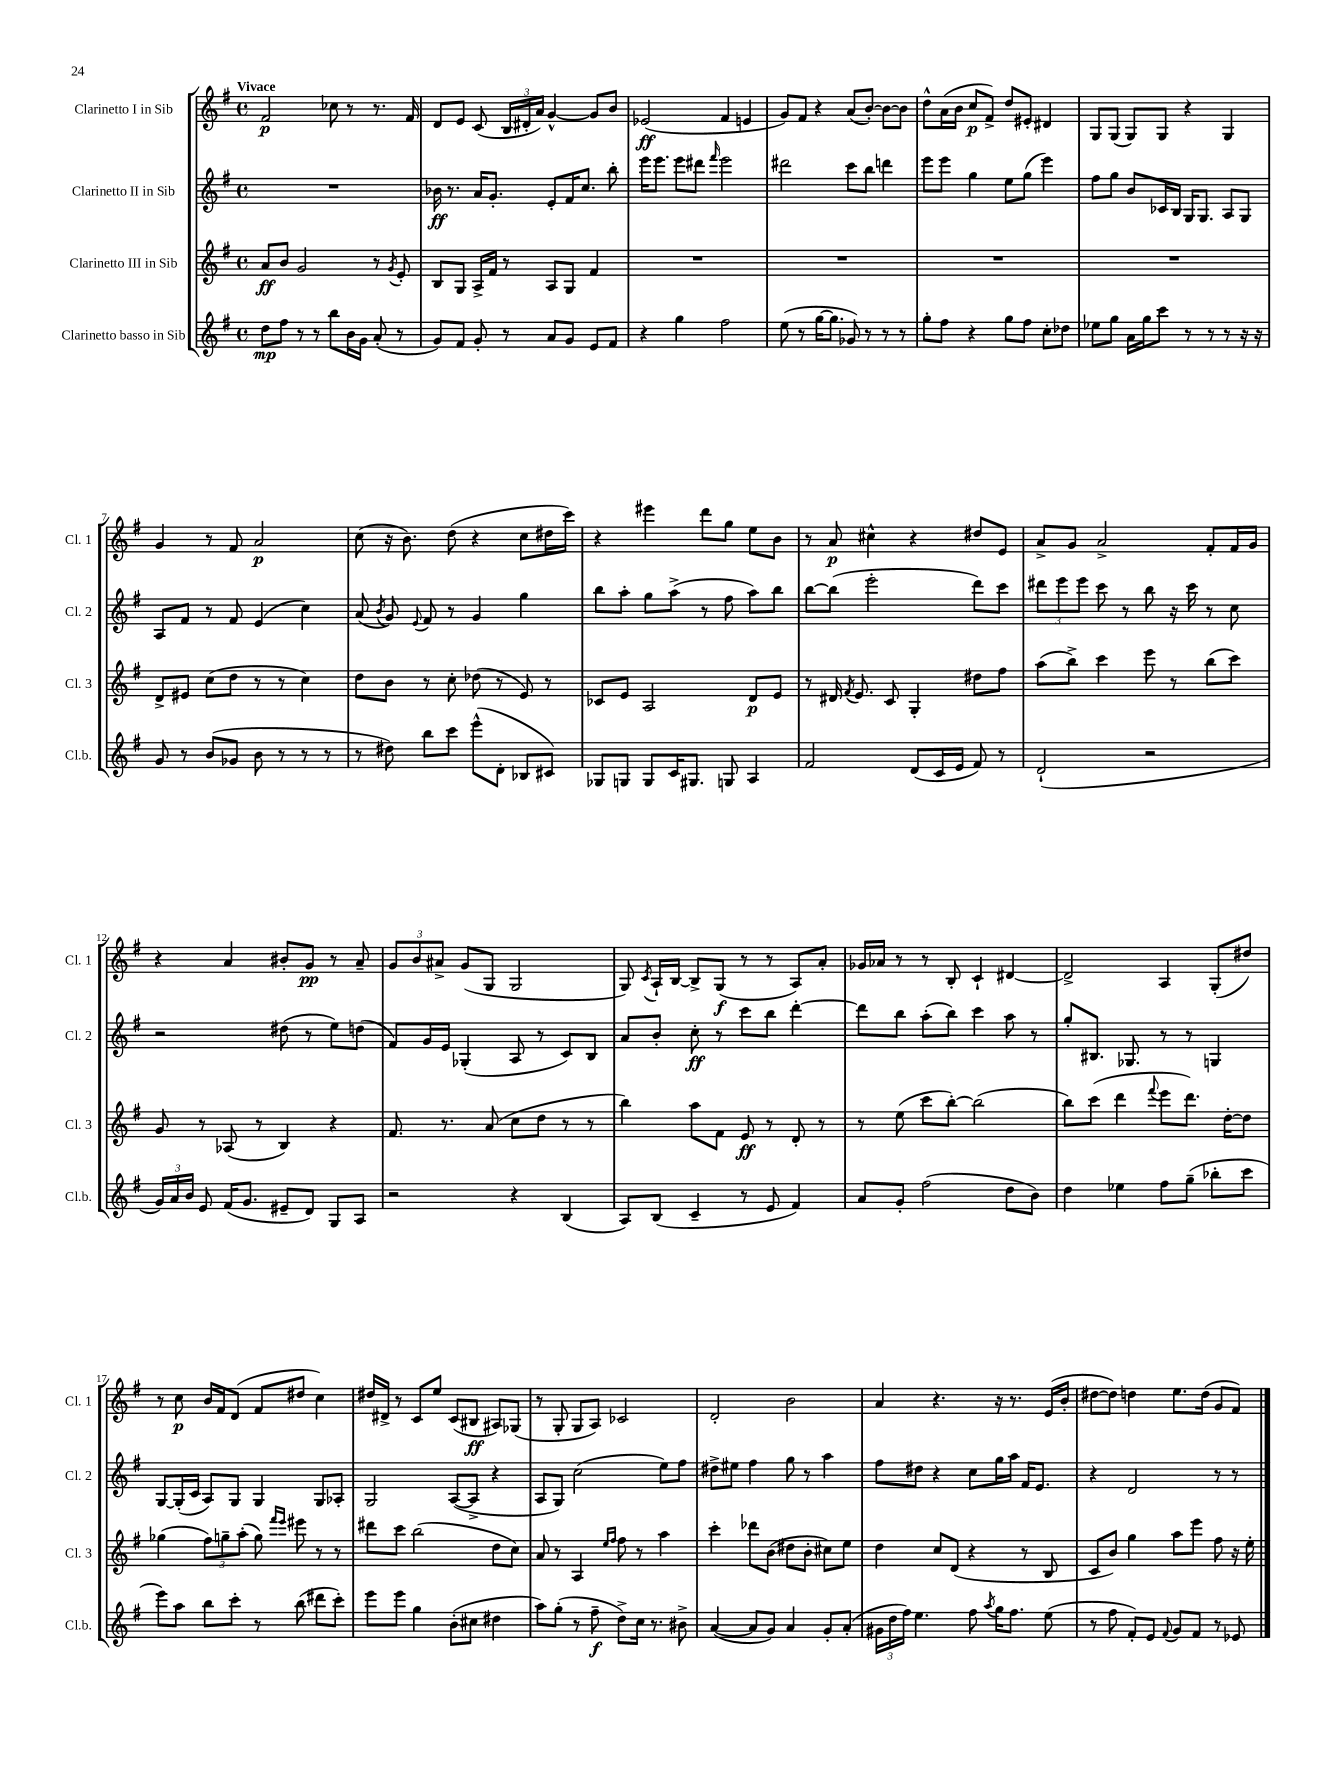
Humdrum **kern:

**kern	**dynam	**kern	**dynam	**kern	**dynam	**kern	**dynam
*part4	*part4	*part3	*part3	*part2	*part2	*part1	*part1
*staff4	*staff4	*staff3	*staff3	*staff2	*staff2	*staff1	*staff1
*I"Clarinetto basso in Sib	*	*I"Clarinetto III in Sib	*	*I"Clarinetto II in Sib	*	*I"Clarinetto I in Sib	*
*I'Cl.b.	*	*I'Cl. 3	*	*I'Cl. 2	*	*I'Cl. 1	*
*clefG2	*	*clefG2	*	*clefG2	*	*clefG2	*
*k[f#]	*	*k[f#]	*	*k[f#]	*	*k[f#]	*
*M4/4	*	*M4/4	*	*M4/4	*	*M4/4	*
*met(c)	*	*met(c)	*	*met(c)	*	*met(c)	*
=1	=1	=1	=1	=1	=1	=1	=1
!	!	!	!	!	!	!LO:TX:a:B:t=Vivace	!
8dd\L	mp	8a/L	ff	1r	.	2f#/	p
8ff#\J	.	8b/J	.	.	.	.	.
8r	.	2g/	.	.	.	.	.
8r	.	.	.	.	.	.	.
8bb\L	.	.	.	.	.	8cc-X\	.
16b\L	.	.	.	.	.	8r	.
16g\JJ	.	.	.	.	.	.	.
(8a'/	.	8r	.	.	.	8.r	.
.	.	8qg/	.	.	.	.	.
8r	.	8e'/	.	.	.	.	.
.	.	.	.	.	.	16f#/	.
=2	=2	=2	=2	=2	=2	=2	=2
8g/L)	.	8B/L	.	16b-X\	ff	8d/L	.
.	.	.	.	8.r	.	.	.
8f#/J	.	8G/J	.	.	.	8e/J	.
8g'/	.	16A^/LL	.	16a/KL	.	(8c/	.
.	.	16f#/JJ	.	8.g'/J	.	.	.
8r	.	8r	.	.	.	24B/LL	.
.	.	.	.	.	.	24d#X'/	.
.	.	.	.	.	.	24a/JJ)	.
8a/L	.	8A/L	.	8e'/L	.	[4g^^/	.
8g/J	.	8G/J	.	16f#/K	.	.	.
.	.	.	.	8.cc/J	.	.	.
8e/L	.	4f#/	.	.	.	8g/L]	.
8f#/J	.	.	.	8bb'\	.	8b/J	.
=3	=3	=3	=3	=3	=3	=3	=3
4r	.	1r	.	16eee\KL	.	(2e-X/	ff
.	.	.	.	8.eee\J	.	.	.
4gg\	.	.	.	8eee\L	.	.	.
.	.	.	.	8ddd#X\J	.	.	.
.	.	.	.	16qqfff#/	.	.	.
2ff#\	.	.	.	2eee\	.	4f#/	.
.	.	.	.	.	.	4en/	.
=4	=4	=4	=4	=4	=4	=4	=4
(8ee\	.	1r	.	2ddd#X\	.	8g/L)	.
8r	.	.	.	.	.	8f#/J	.
[16gg\KL	.	.	.	.	.	4r	.
8.gg\J]	.	.	.	.	.	.	.
8g-X/)	.	.	.	8ccc\L	.	(8a/L	.
8r	.	.	.	8bb\J	.	[8b'/J)	.
8r	.	.	.	4dddn\	.	8b\L_	.
8r	.	.	.	.	.	8b\J]	.
=5	=5	=5	=5	=5	=5	=5	=5
8gg'\L	.	1r	.	8eee\L	.	8dd^^\L	.
8ff#\J	.	.	.	8eee\J	.	(16a\L	.
.	.	.	.	.	.	16b\JJ	.
4r	.	.	.	4gg\	.	8cc/L	p
.	.	.	.	.	.	8f#^/J)	.
8gg\L	.	.	.	8ee\L	.	8dd/L	.
8ff#\J	.	.	.	(8gg\J	.	8e#X'/J	.
8cc'\L	.	.	.	4eee\)	.	4d#X/	.
8dd-X\J	.	.	.	.	.	.	.
=6	=6	=6	=6	=6	=6	=6	=6
8ee-X\L	.	1r	.	8ff#\L	.	8G/L	.
8gg\J	.	.	.	8gg\J	.	(8G/J	.
16a\LL	.	.	.	8b/L	.	8G/L)	.
16gg\J	.	.	.	.	.	.	.
8ccc\J	.	.	.	16c-X/L	.	8G/J	.
.	.	.	.	16B/JJ	.	.	.
8r	.	.	.	16G/KL	.	4r	.
.	.	.	.	8.G/J	.	.	.
8r	.	.	.	.	.	.	.
8r	.	.	.	8A/L	.	4G/	.
16r	.	.	.	8G/J	.	.	.
16r	.	.	.	.	.	.	.
!!LO:LB:g=z
=7	=7	=7	=7	=7	=7	=7	=7
8g/	.	8d^/L	.	8A/L	.	4g/	.
8r	.	8e#X/J	.	8f#/J	.	.	.
(8b/L	.	(8cc\L	.	8r	.	8r	.
8g-X/J	.	8dd\J	.	8f#/	.	8f#/	.
8b\	.	8r	.	(4e/	.	2a/	p
8r	.	8r	.	.	.	.	.
8r	.	4cc\)	.	4cc\)	.	.	.
8r	.	.	.	.	.	.	.
=8	=8	=8	=8	=8	=8	=8	=8
8r	.	8dd\L	.	(8a/	.	(8cc\	.
.	.	.	.	8qb/	.	.	.
8dd#X\)	.	8b\J	.	8g/)	.	16r	.
.	.	.	.	.	.	8.b\)	.
.	.	.	.	8qqe/	.	.	.
8bb\L	.	8r	.	8f#/	.	.	.
8ccc\J	.	8cc'\	.	8r	.	(8dd\	.
(8eee^^\L	.	(8dd-X\	.	4g/	.	4r	.
8d'\J	.	8r	.	.	.	.	.
8B-X/L	.	8e/)	.	4gg\	.	8cc\L	.
8c#X/J)	.	8r	.	.	.	16dd#X\L	.
.	.	.	.	.	.	16ccc\JJ)	.
=9	=9	=9	=9	=9	=9	=9	=9
8G-X/L	.	8c-X/L	.	8bb\L	.	4r	.
8Gn/J	.	8e/J	.	8aa'\J	.	.	.
8G/L	.	2A/	.	8gg\L	.	4eee#X\	.
16c/K	.	.	.	(8aa^\J	.	.	.
8.G#X/J	.	.	.	.	.	.	.
.	.	.	.	8r	.	8ddd\L	.
8Gn/	.	.	.	8ff#\	.	8gg\J	.
4A/	.	8d/L	p	8aa\L)	.	8ee\L	.
.	.	8e/J	.	8bb\J	.	8b\J	.
=10	=10	=10	=10	=10	=10	=10	=10
2f#/	.	8r	.	[8bb\L	.	8r	.
.	.	16d#X/	.	(8bb\J]	.	8a/	p
.	.	8qf#/	.	.	.	.	.
.	.	8.e/	.	.	.	.	.
.	.	.	.	2eee'\	.	4cc#X^^\	.
.	.	8c/	.	.	.	.	.
(8d/L	.	4G'/	.	.	.	4r	.
16c/L	.	.	.	.	.	.	.
16e/JJ	.	.	.	.	.	.	.
8f#/)	.	8dd#X\L	.	8ddd\L)	.	8dd#X/L	.
8r	.	8ff#\J	.	8ccc\J	.	8e/J	.
=11	=11	=11	=11	=11	=11	=11	=11
(2d`/	.	(8aa\L	.	12ddd#X\L	.	8a^/L	.
.	.	.	.	12eee\	.	.	.
.	.	8bb^\J)	.	.	.	8g/J	.
.	.	.	.	12eee\J	.	.	.
.	.	4ccc\	.	8ccc\	.	2a^/	.
.	.	.	.	8r	.	.	.
2r	.	8eee\	.	8bb\	.	.	.
.	.	8r	.	16r	.	.	.
.	.	.	.	16ccc\	.	.	.
.	.	(8bb\L	.	8r	.	8f#'/L	.
.	.	8ccc\J)	.	8cc\	.	16f#/L	.
.	.	.	.	.	.	16g/JJ	.
!!LO:LB:g=z
=12	=12	=12	=12	=12	=12	=12	=12
24g/LL)	.	8g/	.	2r	.	4r	.
24a/	.	.	.	.	.	.	.
24b/JJ	.	.	.	.	.	.	.
8e/	.	8r	.	.	.	.	.
(16f#/KL	.	(8A-X/	.	.	.	4a/	.
8.g/J	.	.	.	.	.	.	.
.	.	8r	.	.	.	.	.
8e#X~/L	.	4B/)	.	(8dd#X\	.	8b#X'/L	.
8d/J)	.	.	.	8r	.	8g/J	pp
8G/L	.	4r	.	8ee\L)	.	8r	.
8A/J	.	.	.	(8ddn\J	.	8a~/	.
=13	=13	=13	=13	=13	=13	=13	=13
2r	.	8.f#/	.	8f#/L)	.	12g/L	.
.	.	.	.	.	.	12b/	.
.	.	.	.	16g/L	.	.	.
.	.	.	.	.	.	12a#X^/J	.
.	.	8.r	.	16e/JJ	.	.	.
.	.	.	.	(4G-X'/	.	(8g/L	.
.	.	(8a/	.	.	.	8G/J	.
4r	.	8cc\L	.	8A/	.	2G/	.
.	.	8dd\J	.	8r	.	.	.
(4B/	.	8r	.	8c/L)	.	.	.
.	.	8r	.	8B/J	.	.	.
=14	=14	=14	=14	=14	=14	=14	=14
8A/L)	.	4bb\)	.	8a/L	.	8G/)	.
.	.	.	.	.	.	8qc/	.
(8B/J	.	.	.	8b'/J	.	16A`/LL	.
.	.	.	.	.	.	[16B/JJ	.
4c~/	.	8aa\L	.	8cc'\	ff	8B^/L]	.
.	.	8f#\J	.	8r	.	(8G/J	f
8r	.	8e/	ff	8ccc\L	.	8r	.
8e/	.	8r	.	8bb\J	.	8r	.
4f#/)	.	8d'/	.	[4ddd'\	.	8A/L)	.
.	.	8r	.	.	.	8a'/J	.
=15	=15	=15	=15	=15	=15	=15	=15
8a/L	.	8r	.	8ddd\L]	.	16g-X/LL	.
.	.	.	.	.	.	16a-X/JJ	.
8g'/J	.	(8ee\	.	8bb\J	.	8r	.
(2ff#\	.	8ccc\L	.	(8aa'\L	.	8r	.
.	.	[8bb'\J)	.	8bb\J)	.	8B'/	.
.	.	(2bb\]	.	4ccc\	.	4c`/	.
8dd\L	.	.	.	8aa\	.	[4d#X/	.
8b\J)	.	.	.	8r	.	.	.
=16	=16	=16	=16	=16	=16	=16	=16
4dd\	.	8bb\L)	.	8gg'/L	.	2d#^/]	.
.	.	(8ccc\J	.	8.B#X/J	.	.	.
4ee-X\	.	4ddd\	.	.	.	.	.
.	.	.	.	8.G-X/	.	.	.
.	.	8qqfff#/	.	.	.	.	.
8ff#\L	.	8eee\L	.	8r	.	4A/	.
(8gg~\J	.	8.ddd\J)	.	8r	.	.	.
8bb-X'\L	.	.	.	4Gn/	.	(8G'/L	.
.	.	[16dd'\KL	.	.	.	.	.
8ccc\J	.	8dd\J]	.	.	.	8dd#X/J)	.
!!LO:LB:g=z
=17	=17	=17	=17	=17	=17	=17	=17
8eee\L)	.	(4gg-X\	.	[8G/L	.	8r	.
8aa\J	.	.	.	(16G'/L]	.	8cc\	p
.	.	.	.	16c/JJ	.	.	.
8bb\L	.	12ff#\L)	.	8A/L)	.	16b/LL	.
.	.	.	.	.	.	16f#/J	.
.	.	12ggn~\	.	.	.	.	.
8ccc'\J	.	.	.	8G/J	.	(8d/J	.
.	.	(12aa'\J	.	.	.	.	.
8r	.	8gg\)	.	4G/	.	8f#/L	.
.	.	16qqfff#/LL	.	.	.	.	.
.	.	16qqeee/JJ	.	.	.	.	.
(8bb\	.	8eee#X\	.	.	.	8dd#X/J	.
8ddd#X\L	.	8r	.	8G/L	.	4cc\)	.
8ccc'\J)	.	8r	.	8A-X'/J	.	.	.
=18	=18	=18	=18	=18	=18	=18	=18
8eee\L	.	8ddd#X\L	.	2G/	.	16dd#X/LL	.
.	.	.	.	.	.	16d#X^/JJ	.
8eee\J	.	8ccc\J	.	.	.	8r	.
4gg\	.	(2bb\	.	.	.	8c/L	.
.	.	.	.	.	.	8ee/J	.
(8b'\L	.	.	.	([8A/L	.	(8c/L	.
8cc#X\J	.	.	.	8A^/J]	.	8B#X/J	ff
4dd#X\	.	8dd\L	.	4r	.	8A#X/L)	.
.	.	8cc\J)	.	.	.	(8G-X/J	.
=19	=19	=19	=19	=19	=19	=19	=19
8aa\L)	.	8a/	.	8A/L	.	8r	.
(8gg'\J	.	8r	.	8G/J)	.	8G'/	.
8r	.	4A/	.	(2cc\	.	8G/L	.
8ff#~\	f	.	.	.	.	8A/J)	.
.	.	16qqee/LL	.	.	.	.	.
.	.	16qqff#/JJ	.	.	.	.	.
8dd^\L)	.	8ff#\	.	.	.	2c-X/	.
16cc\Jk	.	8r	.	.	.	.	.
8.r	.	.	.	.	.	.	.
.	.	4aa\	.	8ee\L)	.	.	.
8b#X^\	.	.	.	8ff#\J	.	.	.
=20	=20	=20	=20	=20	=20	=20	=20
([4a/	.	4ccc'\	.	8dd#X^\L	.	2d'/	.
.	.	.	.	8ee#X\J	.	.	.
8a/L]	.	8ddd-X\L	.	4ff#\	.	.	.
8g/J)	.	(8b\J	.	.	.	.	.
4a/	.	8dd#X\L	.	8gg\	.	2b\	.
.	.	8b'\J	.	8r	.	.	.
8g'/L	.	8cc#X\L)	.	4aa\	.	.	.
(8a'/J	.	8ee\J	.	.	.	.	.
=21	=21	=21	=21	=21	=21	=21	=21
24g#X\LL	.	4dd\	.	8ff#\L	.	4a/	.
24dd\	.	.	.	.	.	.	.
24ff#\JJ)	.	.	.	.	.	.	.
4.ee\	.	.	.	8dd#X\J	.	.	.
.	.	8cc/L	.	4r	.	4.r	.
.	.	(8d/J	.	.	.	.	.
8ff#\	.	4r	.	8cc\L	.	.	.
8qaa/	.	.	.	.	.	.	.
16gg\KL	.	.	.	16gg\L	.	16r	.
8.ff#\J	.	.	.	16aa\JJ	.	8.r	.
.	.	8r	.	16f#/KL	.	.	.
.	.	.	.	8.e/J	.	.	.
(8ee\	.	8B/	.	.	.	(16e/LL	.
.	.	.	.	.	.	16b'/JJ	.
=22	=22	=22	=22	=22	=22	=22	=22
8r	.	8c/L	.	4r	.	[8dd#X\L	.
8ff#\	.	8b/J)	.	.	.	8dd#\J])	.
8f#'/L)	.	4gg\	.	2d/	.	4ddn\	.
8e/J	.	.	.	.	.	.	.
8qqf#/	.	.	.	.	.	.	.
8g/L	.	8aa\L	.	.	.	8.ee\L	.
8f#/J	.	8eee\J	.	.	.	.	.
.	.	.	.	.	.	(16dd\Jk	.
8r	.	8ff#\	.	8r	.	8g/L	.
8e-X/	.	16r	.	8r	.	8f#/J)	.
.	.	16ee'\	.	.	.	.	.
==	==	==	==	==	==	==	==
*-	*-	*-	*-	*-	*-	*-	*-
